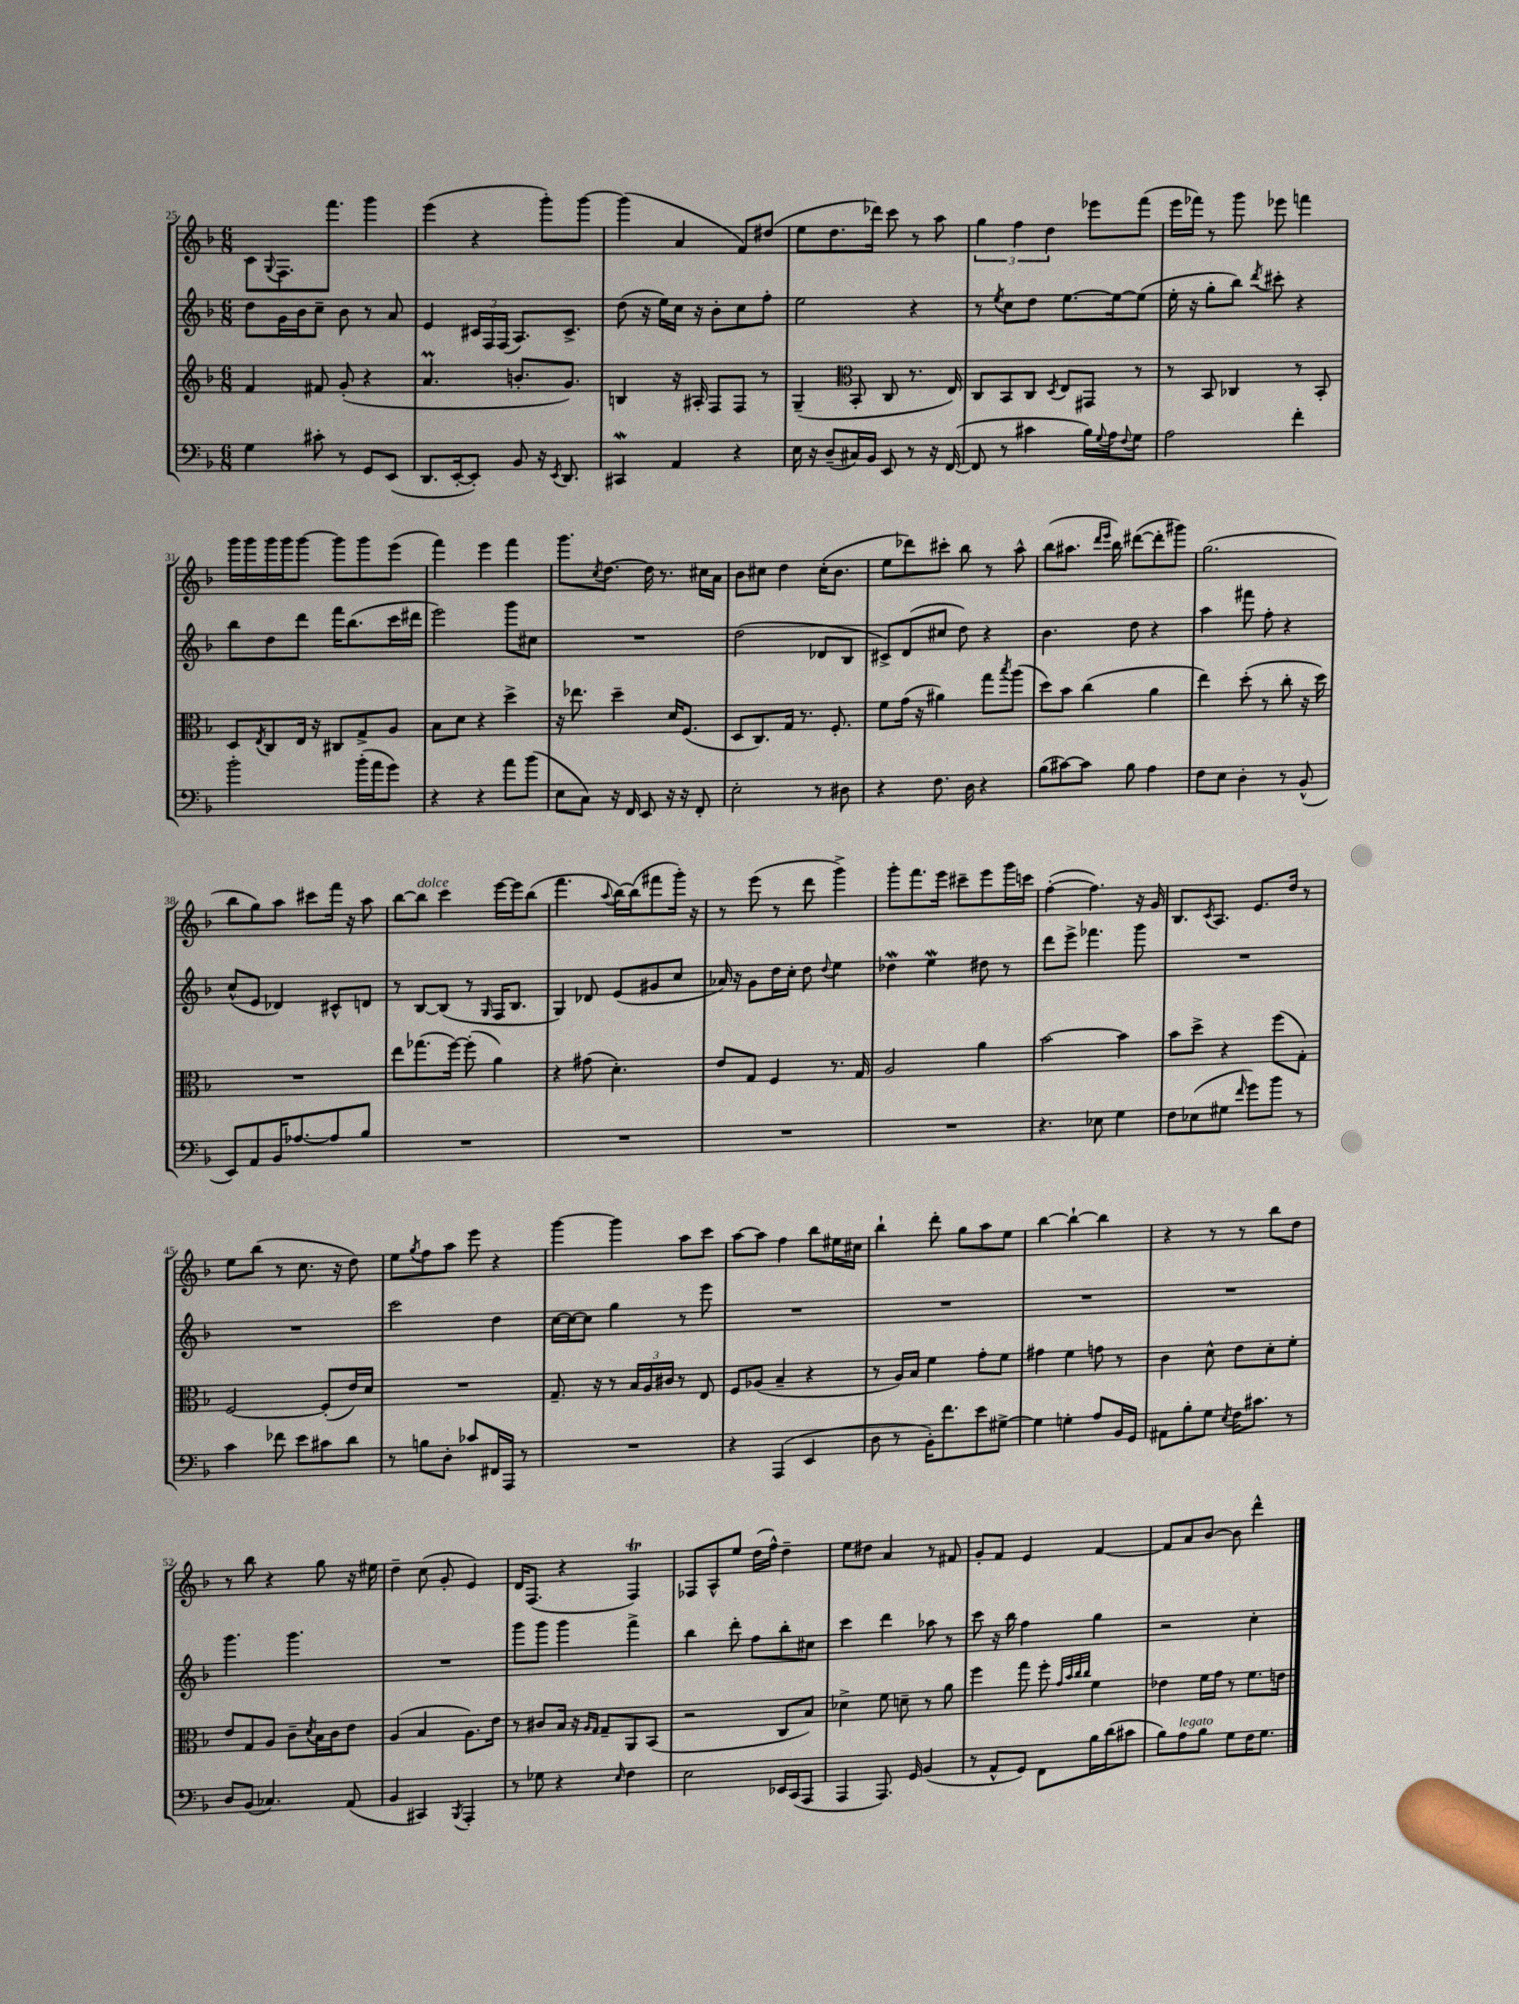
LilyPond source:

<<
\new StaffGroup <<
\new Staff = "s0" {
    \clef treble \key f \major \numericTimeSignature \time 6/8
    c'8 \appoggiatura { g8 } f8. f'''8. g'''4 |
    e'''4( r4 g'''8-.) g'''8~ |
    g'''4( a'4 f'8) dis''8( |
    e''8 d''8. des'''16) c'''8 r8 a''8 |
    \tuplet 3/2 { g''4 f''4 d''4 } ees'''8 f'''8( |
    e'''16 fes'''16) r8 g'''8 ees'''8 f'''4 |
    g'''16 g'''16 g'''16 g'''16 g'''8~ g'''8 g'''8 e'''8( |
    f'''4) e'''4 f'''4 |
    g'''8. \acciaccatura { c''8 } d''8.~ d''16 r8. cis''16 a'16 |
    bes'8 cis''8 d''4 cis''16-.( bes'8. |
    e''8 des'''8) cis'''8-. bes''8 r8 a''8-^ |
    bes''8( ais''8. \grace { d'''16 e'''16 } bes''16) dis'''8~( dis'''8-. gis'''8) |
    g''2.( |
    bes''8 g''8) a''8 cis'''8 f'''16 r16 a''8 |
    bes''8~ bes''8^\markup { \italic "dolce" } c'''4 e'''16~ e'''16 bes''8( |
    f'''4. \appoggiatura { a''8 } bes''16~) bes''16( fis'''8 g'''16-.) r16 |
    r8 e'''8( r8 d'''8 g'''4->) |
    g'''8-. f'''8. e'''16 cis'''8-- e'''8 g'''16 c'''16 |
    f''4~-.( f''4.) r16 g'16 |
    bes8. \acciaccatura { c'8 } a8. e'8. d''16 r8 |
    e''8 bes''8( r8 c''8. r16 d''8) |
    e''8 \acciaccatura { g''8 } f''8 a''8 e'''8 r4 |
    g'''4~ g'''4 a''8 c'''8 |
    a''8~ a''8 f''4 bes''8 eis''16 cis''16 |
    bes''4-! d'''8-. g''8 a''8 e''8 |
    bes''4~ bes''4~-! bes''4 |
    r4 r8 r8 bes''8 d''8 |
    r8 bes''8 r4 g''8 r16 eis''16 |
    d''4-- c''8( g'8-. e'4) |
    d'16 f8.( r4 f4\trill) |
    fes8 a8-^ e''8 d''16( f''16-^) d''4-- |
    e''8 dis''8 a'4 r8 fis'8 |
    g'8-. f'8 e'4 f'4~ |
    f'8 a'8 bes'8~ bes'8 d'''4-^ \bar "|." |
}
\new Staff = "s1" {
    \clef treble \key f \major \numericTimeSignature \time 6/8
    d''8 g'16 bes'16 c''8-- bes'8 r8 a'8 |
    e'4 \tuplet 3/2 { cis'16 f16 f16( } a8.) cis'8.-> |
    d''8( r16 e''16) c''16 r16 bes'8-. c''8 f''8-. |
    e''2 r4 |
    r8 \acciaccatura { e''8 } c''8 d''8 e''8.~ e''16~ e''8( |
    e''16-. r16 g''8-. bes''8) \acciaccatura { d'''8 } cis'''8-. r4 |
    bes''8 d''8 d'''8 f'''16 bes''8.( c'''16 dis'''16 |
    e'''2) g'''8 cis''8 |
    R2. |
    d''2( des'8 bes8 |
    cis'8->) d'8( cis''8 d''8) r4 |
    bes'4. d''8 r4 |
    a''4 fis'''8 f''8-. r4 |
    c''8-^( e'8 des'4) cis'8-^ d'8 |
    r8 bes8~ bes8( r8 \grace { g16 } f16 bes8. |
    g4) des'8 e'8( gis'8 c''8 |
    aes'16) r16 g'8 d''16 c''16-. d''8 \appoggiatura { d''8 } e''4 |
    des''4\mordent e''4\mordent dis''8 r8 |
    d'''8 e'''8-> fes'''4. g'''8 |
    R2. |
    R2. |
    c'''2 d''4 |
    c''16~ c''16~ c''8 g''4 r8 e'''8 |
    R2. |
    R2. |
    R2. |
    R2. |
    g'''4. g'''4. |
    R2. |
    g'''8 g'''8 g'''4 f'''4-> |
    bes''4 d'''8-. f''8 bes''8-. cis''8 |
    c'''4 d'''4 aes''8 r8 |
    c'''8 r16 bes''16 f''4 g''4 |
    r2 c''4-. \bar "|." |
}
\new Staff = "s2" {
    \clef treble \key f \major \numericTimeSignature \time 6/8
    f'4 fis'8 g'8-.( r4 |
    a'4.\prall b'8.-. g'8.) |
    b4 r16 ais16-. f8 f8 r8 |
    g4--( \clef alto bes,8-. c8 r8. e16) |
    c8 bes,8 c8 \acciaccatura { d8 } e8 gis,8 r8 |
    r8 bes,8 ces4 r8 bes,8-. |
    d8 \acciaccatura { e8 } c8 e16 r16 cis8 g8-> a8 |
    bes8 d'8 r4 d''4-> |
    r16 ees''8. d''4-- d'16 f8.( |
    d8 c8.) g16 r8. f8.-. |
    f'8 g'16( r16 ais'4) g''8 \acciaccatura { bes''8 } a''8( |
    d''8) bes'8 c''4( a'4 |
    e''4) d''8-.( r8 c''8-. r16 d''16) |
    R2. |
    e''8 ges''8.( f''16~) f''8-.( a'4) |
    r4 gis'8( d'4.-.) |
    e'8 g8 f4 r8. g16 |
    a2 a'4 |
    bes'2~ bes'4 |
    bes'8 d''8-> r4 f''8( g8-.) |
    f2~ f8-.( e'16) d'16 |
    R2. |
    g8.-- r16 r8 \tuplet 3/2 { bes16 a16 cis'16 } r8 e8 |
    f8 aes8( bes4-- r4 |
    r8 a16) bes16 f'4 g'8-. f'8 |
    gis'4 f'4 g'8 r8 |
    c'4 d'8-^ e'8 d'8-. f'8-. |
    e'8 g8 a8 c'8-- \acciaccatura { d'8 } bes16 c'16 e'8 |
    a4( bes4 a8.) e'16 |
    r8 cis'8 bes16 r16 \grace { a16 g16 } g8-- a,8 bes,8( |
    r2 c8 bes8) |
    des'4-> f'8 d'8-- r8 a'8 |
    f''4 g''8 f''8-. \grace { g'32 bes'32 c''32 c''32 } f'4 |
    ees'4 f'16 g'16 r8 f'8. e'16 \bar "|." |
}
\new Staff = "s3" {
    \clef bass \key f \major \numericTimeSignature \time 6/8
    g4 cis'8-. r8 g,8 e,8( |
    d,8. e,16~-. e,8-.) bes,8 r16 \acciaccatura { e,8 } d,8. |
    cis,4\mordent a,4 r4 |
    e16 r16 d8--( cis16) bes,16 e,8 r8 r16 f,16~( |
    f,8 r8 cis'4 bes16) \appoggiatura { g8 } a16 \appoggiatura { f8 } g8 |
    a2 f'4-. |
    bes'2-. bes'16-.( a'16 g'8) |
    r4 r4 a'8 bes'8( |
    e8 c8) r16 f,16 e,8 r16 r16 f,8-. |
    e2-. r8 dis8 |
    r4 f8. d16 r4 |
    bes8( cis'8~) cis'8 bes8 a4 |
    f8 e8 d4-. r8 bes,8-^( |
    e,8) a,8 bes,16 aes8.~ aes8 bes8 |
    R2. |
    R2. |
    R2. |
    R2. |
    r4. ees8 g4 |
    f8 ees8( gis8 \grace { f'16 } g'8) bes'8 r8 |
    c'4 fes'8 e'8 cis'8 d'8 |
    r8 b8 d8-. ces'8 fis,16 a,,16 r8 |
    R2. |
    r4 a,,4( e,4 |
    d8 r8 bes,16-.) f'8. e'8 gis8~-> |
    gis4 g4-. a8 bes,16 g,16 |
    ais,8 bes8-. g8 \acciaccatura { e8 } f16 cis'8. r8 |
    d8 bes,8( ces4.) a,8( |
    bes,4 cis,4) \acciaccatura { bes,,8 } a,,4-. |
    r8 ges8 r4 \grace { e16 } f4 |
    e2 ees,16 c,16( a,,8 |
    a,,4 a,,8.) g,16 bes,4( |
    r8 a,8-^ g,8) f,8 bes16 d'16( cis'8 |
    bes8) a8^\markup { \italic "legato" } bes8 g8 f16 g8. \bar "|." |
}
>>
>>
\layout { \context { \Score currentBarNumber = #25 } }
